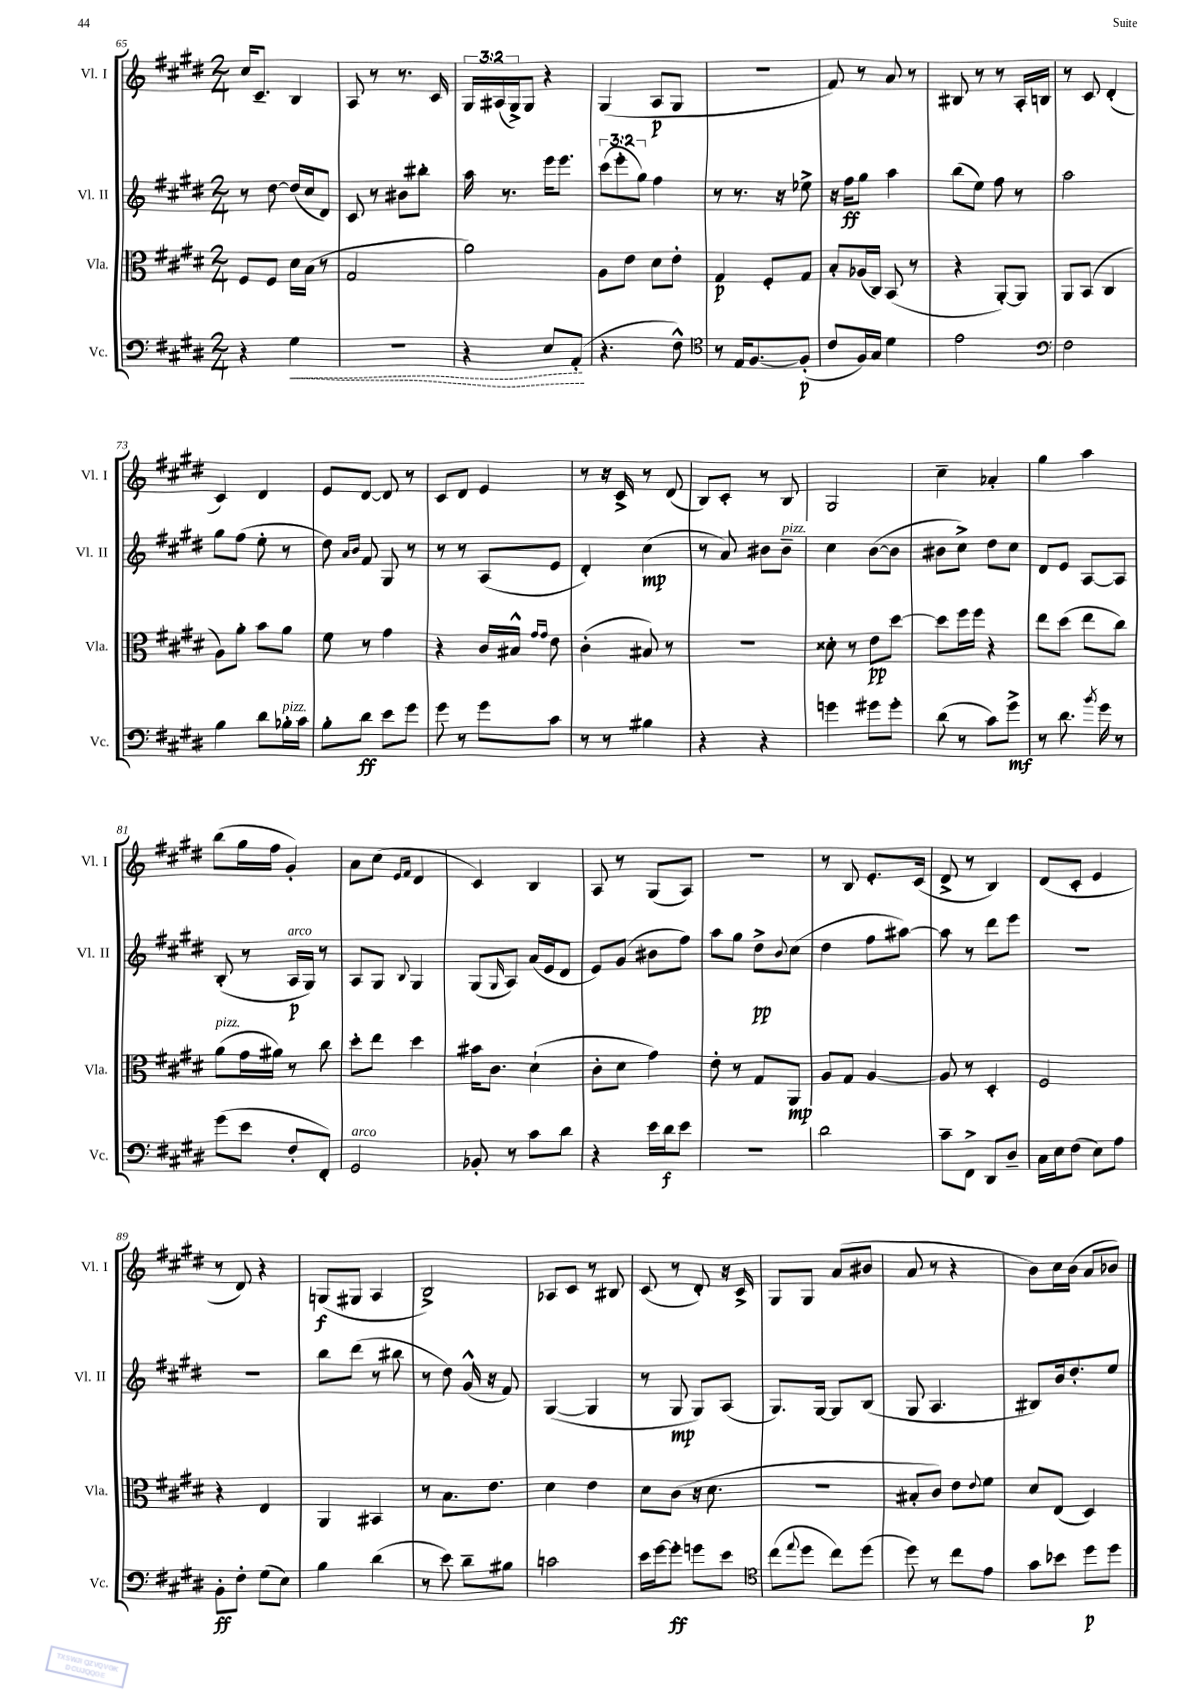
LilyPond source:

<<
\new StaffGroup <<
\new Staff = "s0" \with { instrumentName = "Vl. I" shortInstrumentName = "Vl. I" } {
    \clef treble \key e \major \numericTimeSignature \time 2/4 \override Staff.TupletNumber.text = #tuplet-number::calc-fraction-text
    cis''16 cis'8.-- b4 |
    a8 r8 r8. cis'16 |
    \tuplet 3/2 { gis16 ais16( gis16->) } gis8 r4 |
    gis4( a8\p gis8 |
    R2 |
    fis'8) r8 a'8 r8 |
    bis8 r8 r8 a16-. b16 |
    r8 cis'8 dis'4-.( |
    cis'4) dis'4 |
    e'8 dis'8~ dis'8 r8 |
    cis'8 dis'8 e'4 |
    r8 r16 cis'16-> r8 dis'8( |
    b8) cis'8-. r8 b8 |
    gis2 |
    cis''4-- aes'4-. |
    gis''4 a''4 |
    b''8( gis''16 fis''16 gis'4-.) |
    a'8 cis''8( \grace { e'16 fis'16 } dis'4 |
    cis'4) b4 |
    a8 r8 gis8( a8) |
    r2 |
    r8 b8 e'8.-. cis'16( |
    dis'8-> r8 b4) |
    dis'8( cis'8-. e'4 |
    r8 dis'8) r4 |
    g8\f( gis8 a4 |
    b2->) |
    aes8 cis'8 r8 bis8 |
    cis'8( r8 dis'8-.) r16 cis'16-> |
    gis8 gis8 a'8( bis'8 |
    a'8 r8 r4 |
    b'8) cis''16 b'16( a'8 bes'8) \bar "|." |
}
\new Staff = "s1" \with { instrumentName = "Vl. II" shortInstrumentName = "Vl. II" } {
    \clef treble \key e \major \numericTimeSignature \time 2/4 \override Staff.TupletNumber.text = #tuplet-number::calc-fraction-text
    r8 dis''8~ dis''16( cis''16 dis'8) |
    cis'8 r8 bis'8 bis''8-. |
    a''16 r8. e'''16 e'''8. |
    \tuplet 3/2 { cis'''8( e'''8-. gis''8) } fis''4 |
    r8 r8. r16 ees''8-> |
    r16 fis''16\ff gis''8 a''4 |
    b''8( e''8) fis''8 r8 |
    a''2 |
    gis''8 fis''8( e''8-. r8 |
    dis''8) \grace { a'16 b'16 } fis'8 gis8 r8 |
    r8 r8 a8( e'8 |
    dis'4-.) cis''4\mp( |
    r8 a'8) bis'8 bis'8--^\markup { \italic "pizz." } |
    cis''4 b'8~( b'8 |
    bis'8 cis''8->) dis''8 cis''8 |
    dis'8 e'8 a8~ a8 |
    b8-.( r8 a16\p^\markup { \italic "arco" } gis16) r8 |
    a8 gis8 \appoggiatura { b8 } gis4 |
    gis8( \grace { gis16 } a8) a'16( e'16 dis'8 |
    e'8) gis'8( bis'8 fis''8) |
    a''8 gis''8 dis''8->\pp \appoggiatura { b'8 } cis''8( |
    dis''4 fis''8 ais''8~) |
    ais''8 r8 dis'''8 e'''8 |
    R2 |
    R2 |
    b''8 dis'''8( r8 bis''8 |
    r8 dis''8) gis'16-^( r16 fis'8) |
    gis4~( gis4 |
    r8 gis8\mp gis8) a8( |
    gis8.) gis16~ gis8 b8( |
    gis8 a4. |
    bis8) b'16 dis''8.-. e''8 \bar "|." |
}
\new Staff = "s2" \with { instrumentName = "Vla." shortInstrumentName = "Vla." } {
    \clef alto \key e \major \numericTimeSignature \time 2/4
    fis8 fis8 dis'16 b16( r8 |
    gis2 |
    a'2) |
    a8 e'8 dis'8 e'8-. |
    gis4\p fis8-. gis8 |
    b8-. aes16( cis16) b,8( r8 |
    r4 a,8~-.) a,8 |
    a,8 b,8( cis4 |
    a8) a'8-. b'8 a'8 |
    fis'8 r8 gis'4 |
    r4 cis'16 bis16-^ \grace { gis'16 gis'16 } e'8 |
    cis'4-.( bis8) r8 |
    R2 |
    disis'8-. r8 e'8\pp dis''8~ |
    dis''8 fis''16 fis''16 r4 |
    e''8 dis''8( e''8 cis''8) |
    a'8^\markup { \italic "pizz." }( gis'16 ais'16) r8 cis''8 |
    dis''8-. e''8 dis''4 |
    bis'16 cis'8. dis'4-!( |
    cis'8-. dis'8 gis'4) |
    e'8-. r8 gis8 a,8\mp |
    a8 gis8 a4~ |
    a8 r8 dis4-. |
    fis2 |
    r4 e4 |
    a,4 bis,4 |
    r8 b8. e'8. |
    dis'4 e'4 |
    dis'8 cis'8( r16 dis'8. |
    R2 |
    bis8-. cis'8) e'8 \appoggiatura { e'8 } fis'8 |
    dis'8 e8( dis4) \bar "|." |
}
\new Staff = "s3" \with { instrumentName = "Vc." shortInstrumentName = "Vc." } {
    \clef bass \key e \major \numericTimeSignature \time 2/4
    r4 \once \override Hairpin.style = #'dashed-line gis4\< |
    r2 |
    r4 e8 a,8-.\!( |
    r4. fis8-^) |
    \clef tenor r8 e16 fis8.~ fis8-.\p( |
    cis'8 fis16) gis16 dis'4 |
    e'2 |
    \clef bass fis2 |
    b4 dis'8 bes16-.^\markup { \italic "pizz." } cis'16 |
    b8-. dis'8\ff e'8 gis'8 |
    gis'8 r8 gis'8 cis'8 |
    r8 r8 bis4 |
    r4 r4 |
    g'4 gis'8 gis'8-. |
    dis'8( r8 cis'8) gis'8->\mf |
    r8 dis'8. \acciaccatura { b'8 } gis'16 r8 |
    gis'8( e'8 fis8-. fis,8-.) |
    gis,2^\markup { \italic "arco" } |
    bes,8-. r8 cis'8 dis'8 |
    r4 e'16 dis'16\f e'8 |
    R2 |
    dis'2 |
    cis'8-- fis,8-> dis,8 dis8-- |
    cis16 e16 fis8( e8) a8 |
    b,8-.\ff fis8-. gis8( e8) |
    b4 dis'4( |
    r8 e'8) dis'8-- bis8 |
    c'2 |
    e'16 gis'16~ gis'8-.\ff g'8 e'8 |
    \clef tenor cis''8( \appoggiatura { e''8 } dis''8 cis''8) dis''8( |
    dis''8) r8 cis''8 e'8 |
    gis'8 bes'8 dis''8\p dis''8 \bar "|." |
}
>>
>>
\layout { \context { \Score currentBarNumber = #65 } }
